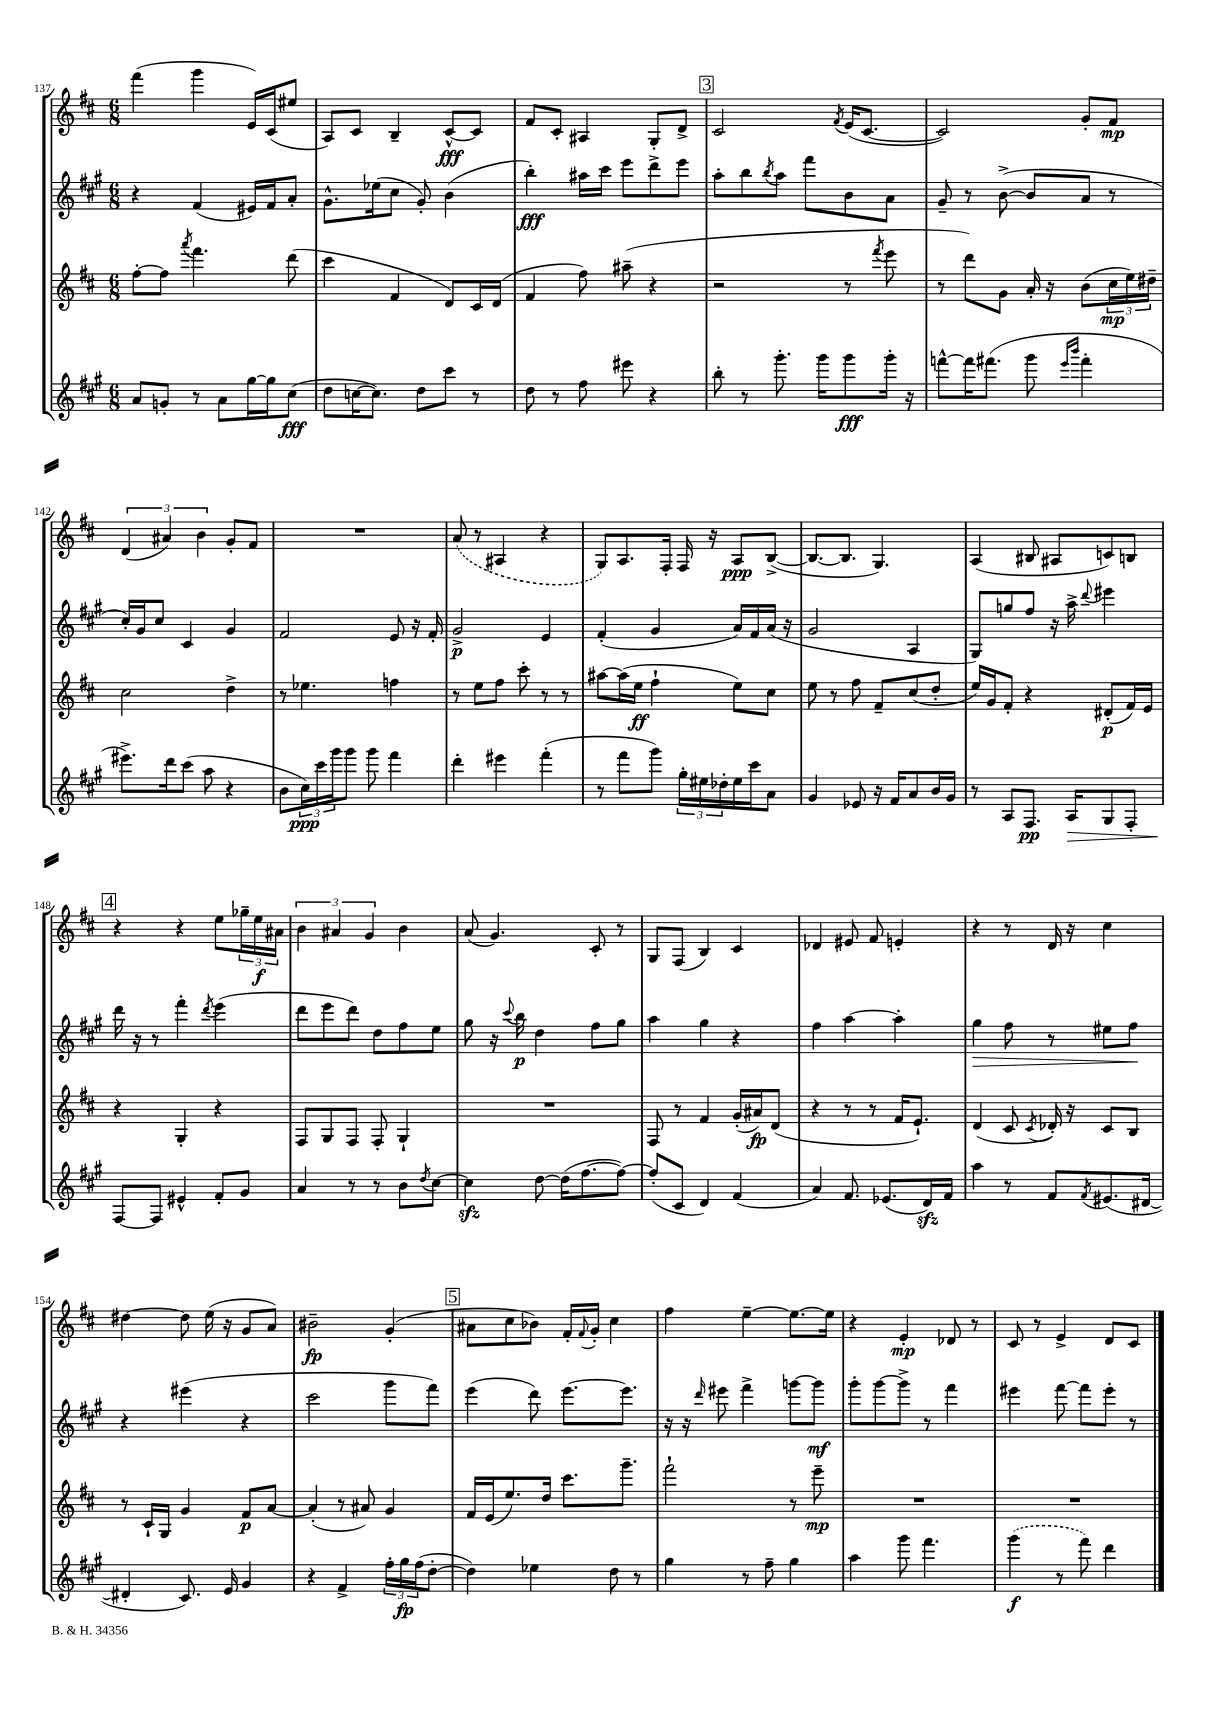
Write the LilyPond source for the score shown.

<<
\new StaffGroup <<
\new Staff = "s0" {
    \clef treble \key d \major \numericTimeSignature \time 6/8
    fis'''4( g'''4 e'16) cis'16( eis''8 |
    a8) cis'8 b4-- cis'8~-^\fff cis'8 |
    fis'8 cis'8-. ais4 g8-. d'8-> |
    \mark \markup { \box "3" } cis'2 \acciaccatura { fis'8 } e'16( cis'8.~ |
    cis'2) g'8-. fis'8\mp |
    \tuplet 3/2 { d'4( ais'4) b'4 } g'8-. fis'8 |
    R2. |
    \once \slurDashed a'8( r8 ais4 r4 |
    g8) a8. fis16-. fis16 r16 a8\ppp b8~->( |
    b8.~ b8. g4.) |
    a4( bis8 ais8 c'8) b8 |
    \mark \markup { \box "4" } r4 r4 e''8 \tuplet 3/2 { ges''16-- e''16\f ais'16 } |
    \tuplet 3/2 { b'4 ais'4 g'4 } b'4 |
    a'8( g'4.) cis'8-. r8 |
    g8 fis8( b4) cis'4 |
    des'4 eis'8 fis'8 e'4-. |
    r4 r8 d'16 r16 cis''4 |
    dis''4~ dis''8 e''16( r16 g'8 a'8) |
    bis'2--\fp g'4-.( |
    \mark \markup { \box "5" } ais'8 cis''8 bes'8) fis'16-. \appoggiatura { fis'8 } g'16-. cis''4 |
    fis''4 e''4~-- e''8.~ e''16 |
    r4 e'4-.\mp des'8 r8 |
    cis'8 r8 e'4-> d'8 cis'8 \bar "|." |
}
\new Staff = "s1" {
    \clef treble \key a \major \numericTimeSignature \time 6/8
    r4 fis'4( eis'16) fis'16 a'8-. |
    gis'8.-^ ees''16( cis''8 gis'8-.) b'4( |
    b''4-.\fff) ais''16 cis'''16 e'''8 d'''8-> e'''8 |
    \mark \markup { \box "3" } a''8-. b''8 \acciaccatura { b''8 } a''8 fis'''8 b'8 a'8 |
    gis'8-- r8 b'8~->( b'8 a'8 r8 |
    cis''16-.) gis'16 cis''8 cis'4 gis'4 |
    fis'2 e'8 r16 fis'16-. |
    gis'2->\p e'4 |
    fis'4-.( gis'4 a'16) fis'16 a'16( r16 |
    gis'2 a4 |
    gis8) g''8 fis''8 r16 a''16-> \appoggiatura { d'''8 } eis'''4 |
    \mark \markup { \box "4" } d'''16 r16 r8 fis'''4-. \acciaccatura { d'''8 } e'''4( |
    d'''8 e'''8 d'''8) d''8 fis''8 e''8 |
    gis''8 r16 \appoggiatura { cis'''8 } b''16\p d''4 fis''8 gis''8 |
    a''4 gis''4 r4 |
    fis''4 a''4~ a''4-. |
    gis''4\> fis''8 r8 eis''8 fis''8\! |
    r4 eis'''4( r4 |
    cis'''2 gis'''8 fis'''8) |
    \mark \markup { \box "5" } e'''4( d'''8) e'''8.~ e'''8. |
    r16 r16 \grace { d'''16 } eis'''8 fis'''4-> g'''8~ g'''8\mf |
    gis'''8-. gis'''8~ gis'''8-> r8 fis'''4 |
    eis'''4 fis'''8~ fis'''8 eis'''8-. r8 \bar "|." |
}
\new Staff = "s2" {
    \clef treble \key d \major \numericTimeSignature \time 6/8
    fis''8~-. fis''8 \acciaccatura { a'''8 } fis'''4. d'''8( |
    cis'''4 fis'4 d'8) cis'16 d'16( |
    fis'4 fis''8) ais''8--( r4 |
    \mark \markup { \box "3" } r2 r8 \acciaccatura { fis'''8 } e'''8 |
    r8 d'''8) g'8 a'16-. r16 b'8( \tuplet 3/2 { cis''16\mp e''16) dis''16-- } |
    cis''2 d''4-> |
    r8 ees''4. f''4 |
    r8 e''8 fis''8 cis'''8-. r8 r8 |
    ais''8~ ais''16( e''16\ff fis''4-! e''8) cis''8 |
    e''8 r8 fis''8 fis'8-- cis''8( d''8-. |
    e''16) g'16 fis'8-. r4 dis'8-.\p( fis'16) e'16 |
    \mark \markup { \box "4" } r4 g4-. r4 |
    fis8 g8 fis8 fis8-. g4-! |
    R2. |
    fis8 r8 fis'4 g'16-.( ais'16\fp) d'8( |
    r4 r8 r8 fis'16 e'8.-!) |
    d'4( cis'8 \acciaccatura { cis'8 } des'16-.) r16 cis'8 b8 |
    r8 cis'16-! g16 g'4 fis'8\p a'8~ |
    a'4-.( r8 ais'8) g'4 |
    \mark \markup { \box "5" } fis'16 e'16( e''8.) d''16 cis'''8. g'''8.-- |
    fis'''2-! r8 e'''8--\mp |
    R2. |
    R2. \bar "|." |
}
\new Staff = "s3" {
    \clef treble \key a \major \numericTimeSignature \time 6/8
    a'8 g'8-. r8 a'8 gis''16~ gis''16 cis''8\fff( |
    d''8 c''16~ c''8.) d''8 cis'''8 r8 |
    d''8 r8 fis''8 eis'''8 r4 |
    \mark \markup { \box "3" } b''8-. r8 gis'''8.-. gis'''16 gis'''8\fff gis'''16-. r16 |
    f'''8~-^ f'''16 fis'''8.( gis'''8 \grace { e'''16 b'''16 } fis'''4-. |
    eis'''8.->) d'''16 cis'''8( a''8 r4 |
    b'8 \tuplet 3/2 { cis''16\ppp) cis'''16 gis'''16 } gis'''8 gis'''8 fis'''4 |
    d'''4-. eis'''4 fis'''4-.( |
    r8 fis'''8 gis'''8) \tuplet 3/2 { gis''16-. eis''16 des''16-. } eis''16 cis'''16 a'8 |
    gis'4 ees'8 r16 fis'16 a'8 b'16 gis'16 |
    r8 a8 fis8.\pp a16\> gis8 fis8-. |
    \mark \markup { \box "4" } fis8~\! fis8 eis'4-^ fis'8-. gis'8 |
    a'4 r8 r8 b'8 \acciaccatura { d''8 } cis''8~ |
    cis''4\sfz d''8~ d''16( fis''8.~ fis''8~) |
    fis''8-.( cis'8 d'4) fis'4( |
    a'4) fis'8. ees'8.( d'16\sfz) fis'16 |
    a''4 r8 fis'8 \acciaccatura { fis'8 } eis'8.( dis'16~ |
    dis'4-. cis'8.) e'16 gis'4 |
    r4 fis'4-> \tuplet 3/2 { fis''16-. gis''16\fp fis''16( } d''8~-. |
    \mark \markup { \box "5" } d''4) ees''4 d''8 r8 |
    gis''4 r8 fis''8-- gis''4 |
    a''4 gis'''8 fis'''4. |
    \once \slurDashed gis'''4\f( r8 fis'''8) d'''4 \bar "|." |
}
>>
>>
\layout { \context { \Score currentBarNumber = #137 } }
